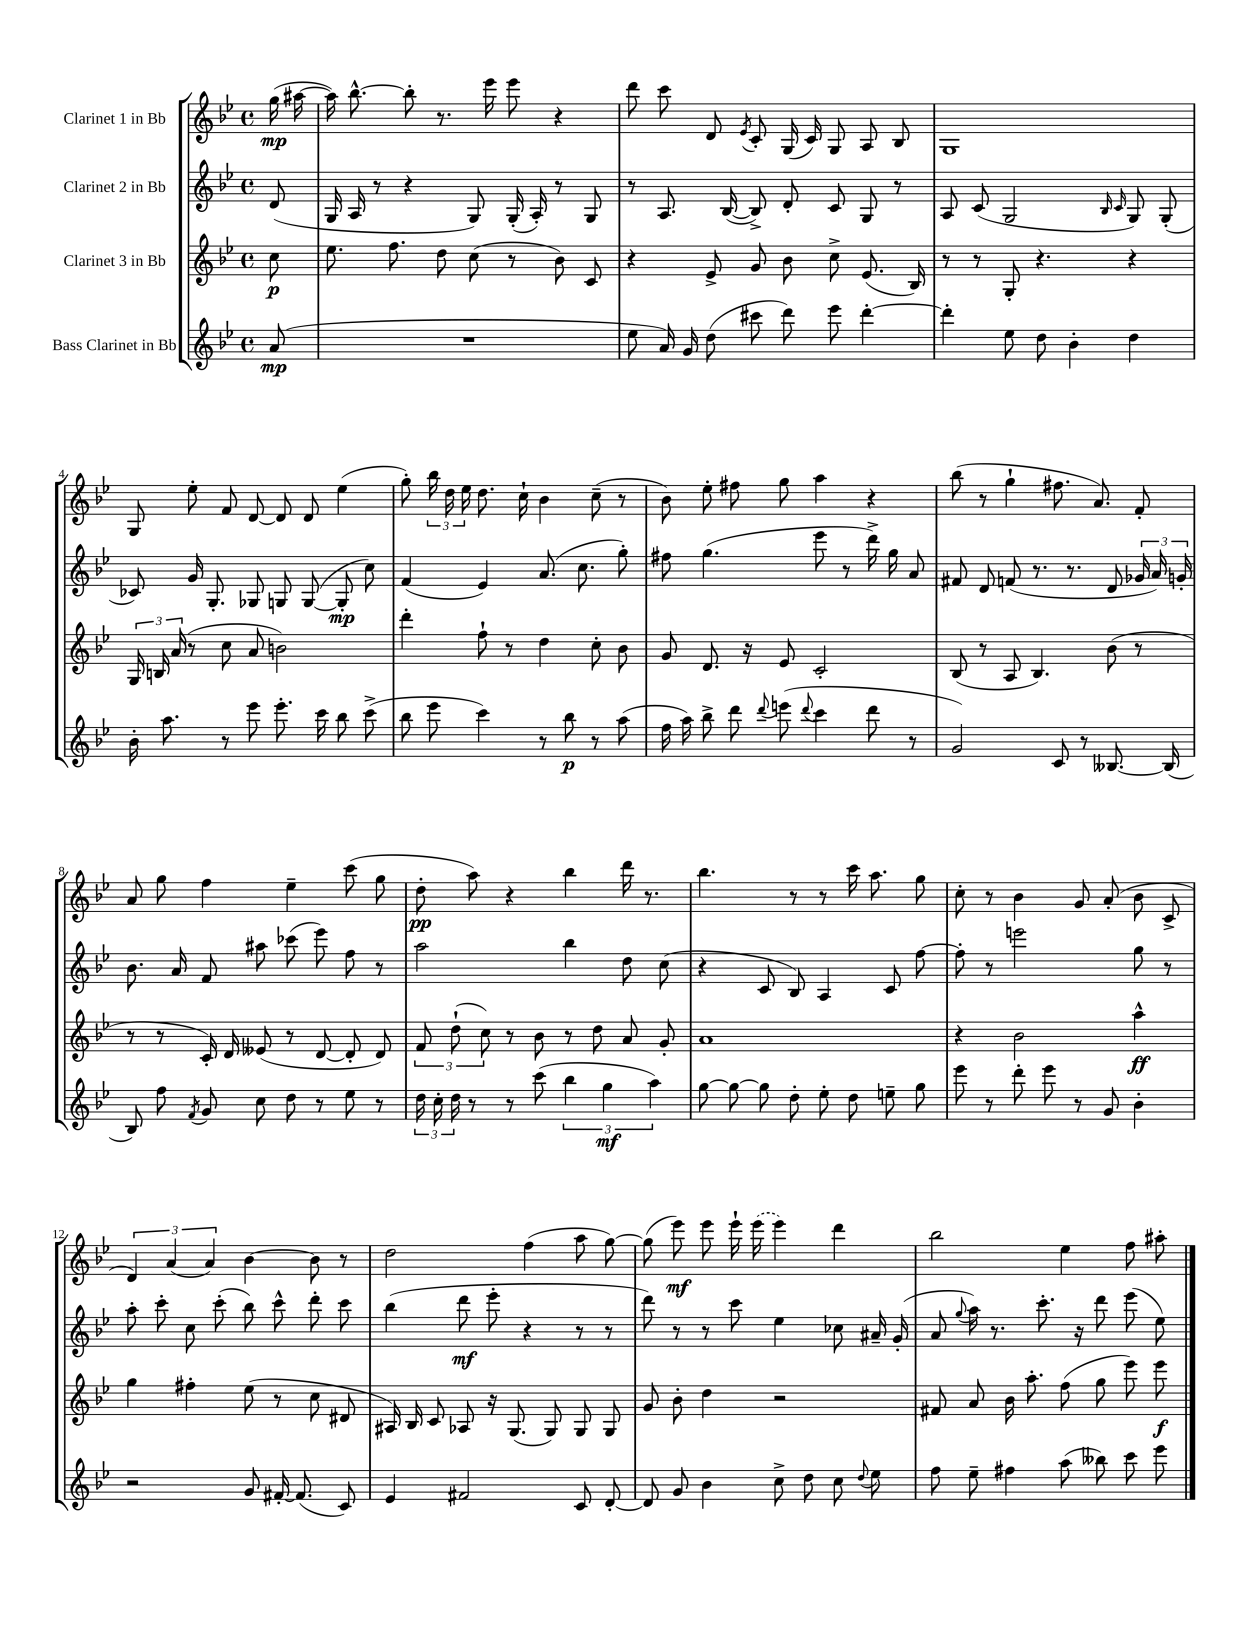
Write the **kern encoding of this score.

**kern	**kern	**kern	**kern
*staff4	*staff3	*staff2	*staff1
*clefG2	*clefG2	*clefG2	*clefG2
*k[b-e-]	*k[b-e-]	*k[b-e-]	*k[b-e-]
*M4/4	*M4/4	*M4/4	*M4/4
*met(c)	*met(c)	*met(c)	*met(c)
(8a	8cc	(8d	(16gg
.	.	.	[16aa#
=	=	=	=
1r	8.ee-	16G	16aa#])
.	.	16A	[8.bb-^^
.	.	8r	.
.	8.ff	.	.
.	.	4r	8bb-']
.	8dd	.	8.r
.	(8cc	8G)	.
.	.	.	16eee-
.	8r	(16G'	8eee-
.	.	16A')	.
.	8b-)	8r	4r
.	8c	8G	.
=	=	=	=
8ee-	4r	8r	8ddd
16a)	.	8.A	8ccc
16g	.	.	.
(8dd	8e-^	.	8d
.	.	([16B-	.
.	.	.	8qe-
8ccc#	8g	8B-^])	8c'
8ddd)	8b-	8d'	(16G
.	.	.	16c)
8eee-	8cc^	8c	8G
[4ddd'	(8.e-	8G	8A
.	.	8r	8B-
.	16B-)	.	.
=	=	=	=
4ddd']	8r	8A	1G
.	8r	(8c	.
8ee-	8G'	2G	.
8dd	4.r	.	.
4b-'	.	.	.
.	.	16qqB-	.
.	.	16qqc	.
4dd	4r	8G)	.
.	.	(8G'	.
=	=	=	=
16b-'	24G	8c-)	8G
.	24B	.	.
8.aa	.	.	.
.	(24a	.	.
.	8r	16g	8ee-'
.	.	8.G'	.
8r	8cc	.	8f
8eee-	8a	8G-	[8d
8.eee-'	2b)	8G	8d]
.	.	([8G	8d
16ccc	.	.	.
8bb-	.	8G']	(4ee-
(8ccc^	.	8cc)	.
=	=	=	=
8bb-	4ddd'	(4f	8gg')
8eee-	.	.	24bb-
.	.	.	24dd
.	.	.	24ee-
4ccc)	8ff`	4e-)	8.dd
.	8r	.	.
.	.	.	16cc`
8r	4dd	(8.a	4b-
8bb-	.	.	.
.	.	8.cc	.
8r	8cc'	.	(8cc~
(8aa	8b-	8gg')	8r
=	=	=	=
16ff	8g	8ff#	8b-)
16aa)	.	.	.
8bb-^	8.d	(4.gg	8ee-'
8ddd	.	.	8ff#
.	16r	.	.
8qqddd	.	.	.
(8eee	8e-	.	8gg
8qqddd	.	.	.
4ccc	2c'	8eee-	4aa
.	.	8r	.
8ddd	.	16ddd^)	4r
.	.	16gg	.
8r	.	8a	.
=	=	=	=
2g)	(8B-	8f#	(8bb-
.	8r	8d	8r
.	8A	(8f	4gg`
.	4.B-)	8.r	.
8c	.	.	8.ff#
.	.	8.r	.
8r	.	.	.
.	.	.	8.a)
[8.B--	(8b-	8d	.
.	8r	24g-	8f'
.	.	24a)	.
(16B--]	.	.	.
.	.	24g'	.
=	=	=	=
8B-)	8r	8.b-	8a
8ff	8r	.	8gg
.	.	16a	.
8qf	.	.	.
8g	16c')	8f	4ff
.	16d	.	.
8cc	(8e--	8aa#	.
8dd	8r	(8ccc-	4ee-~
8r	[8d	8eee-)	.
8ee-	8d']	8ff	(8ccc
8r	8d)	8r	8gg
=	=	=	=
24dd	12f	2aa	8dd'
24cc'	.	.	.
24dd	(12dd`	.	.
8r	.	.	8aa)
.	12cc)	.	.
8r	8r	.	4r
(8ccc	8b-	.	.
6bb-	8r	4bb-	4bb-
.	8dd	.	.
6gg	.	.	.
.	8a	8dd	16ddd
.	.	.	8.r
6aa)	.	.	.
.	8g'	(8cc	.
=	=	=	=
[8gg	1a	4r	4.bb-
8gg_	.	.	.
8gg]	.	8c	.
8dd'	.	8B-)	8r
8ee-'	.	4A	8r
8dd	.	.	16ccc
.	.	.	8.aa
8ee~	.	8c	.
8gg	.	[8ff	8gg
=	=	=	=
8eee-	4r	8ff']	8cc'
8r	.	8r	8r
8ddd'	2b-	2eee	4b-
8eee-	.	.	.
8r	.	.	8g
8g	.	.	(8a'
4b-'	4aa^^	8gg	8b-
.	.	8r	8c^
=	=	=	=
2r	4gg	8aa'	6d)
.	.	8ccc'	.
.	.	.	(6a
.	4ff#'	8cc	.
.	.	.	6a)
.	.	(8ccc'	.
8g	(8ee-	8bb-)	[4b-
[16f#'	8r	8ccc^^	.
(8.f#]	.	.	.
.	8cc	8ddd'	8b-]
8c)	8d#	8ccc	8r
=	=	=	=
4e-	16A#)	(4bb-	2dd
.	16B-	.	.
.	8c	.	.
2f#	8A-	8ddd	.
.	16r	8eee-'	.
.	(8.G	.	.
.	.	4r	(4ff
.	8G)	.	.
8c	8G	8r	8aa
[8d'	8G	8r	[8gg)
=	=	=	=
8d]	8g	8ddd)	(8gg]
8g	8b-'	8r	8eee-)
4b-	4dd	8r	8eee-
.	.	8ccc	16eee-`
.	.	.	(16eee-
8cc^	2r	4ee-	4eee-)
8dd	.	.	.
8cc	.	8cc-	4ddd
8qqdd	.	.	.
8ee-	.	16a#~	.
.	.	(16g'	.
=	=	=	=
8ff	8f#	8a	2bb-
.	.	8qqgg	.
8ee-~	8a	16aa)	.
.	.	8.r	.
4ff#	16b-	.	.
.	8.aa'	.	.
.	.	8.ccc'	.
(8aa	(8ff	.	4ee-
.	.	16r	.
8bb--)	8gg	8ddd	.
8ccc	8eee-)	(8eee-	8ff
8eee-	8eee-	8ee-)	8aa#'
==	==	==	==
*-	*-	*-	*-
